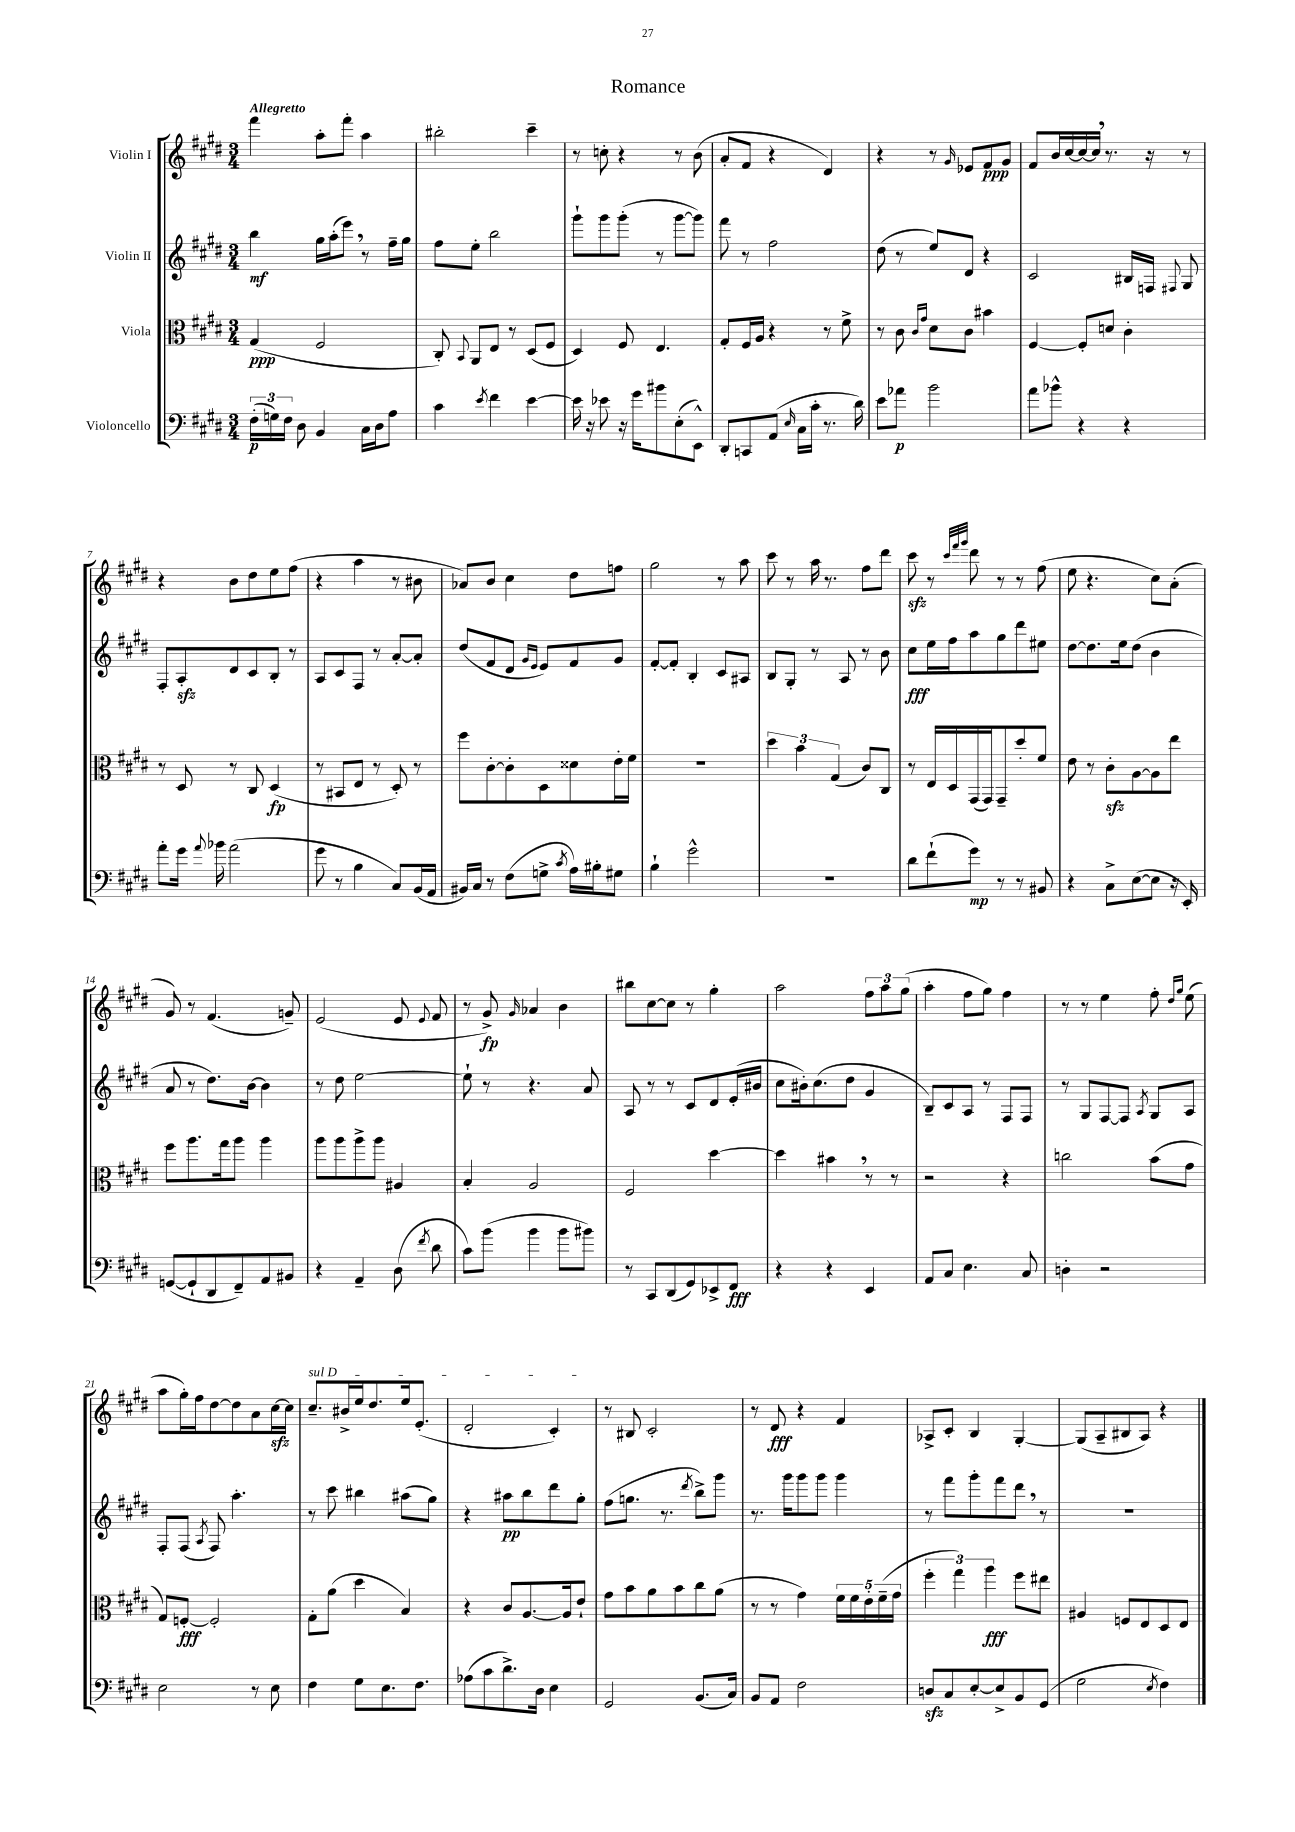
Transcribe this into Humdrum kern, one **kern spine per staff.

**kern	**kern	**kern	**kern
*staff4	*staff3	*staff2	*staff1
*clefF4	*clefC3	*clefG2	*clefG2
*k[f#c#g#d#]	*k[f#c#g#d#]	*k[f#c#g#d#]	*k[f#c#g#d#]
*M3/4	*M3/4	*M3/4	*M3/4
(24F#'\LL	(4G#/	4bb\	4fff#\
24G\)	.	.	.
24F#\JJ	.	.	.
8D#\	.	.	.
4BB/	2F#/	16gg#\LL	8aa'\L
.	.	(16aa'\J	.
.	.	8eee\J)	8fff#'\J
16C#\LL	.	8r	4aa\
16D#\J	.	.	.
8A\J	.	16ff#~\LL	.
.	.	16gg#\JJ	.
=	=	=	=
4c#\	8C#'/)	8ff#\L	2bb#'\
.	8qqBB/	.	.
.	8AA/L	8ee'\J	.
8qe/	.	.	.
4f#\	8E/J	2bb\	.
.	8r	.	.
[4e\	(8D#/L	.	4ccc#~\
.	8F#/J	.	.
=	=	=	=
16e\]	4D#/)	8ggg#`\L	8r
16r	.	.	.
8e-\	.	8ggg#\	8cc'\
16r	8F#/	(8ggg#'\J	4r
16g#\LK	.	.	.
8b#\	4.E/	8r	.
(8E'\	.	[8ggg#\L	8r
8EE^^\J)	.	8ggg#\]J)	(8b\
=	=	=	=
8DD#'/L	8G#'/L	8fff#\	8a'/L
8CC/	16F#/L	8r	8f#/J
.	16A/JJ	.	.
(8AA/J	4r	2ff#\	4r
16qqE/	.	.	.
16C#\LL	.	.	.
16c#'\JJ	.	.	.
8.r	8r	.	4d#/)
.	8f#^\	.	.
16d#\)	.	.	.
=	=	=	=
8e\L	8r	(8dd#\	4r
8a-\J	8c#\	8r	.
.	16qqc#/LL	.	.
.	16qqg#/JJ	.	.
2b\	8d#\L	8ee/L)	8r
.	.	.	16qqg#/
.	8c#\J	8d#/J	8e-/L
.	4b#\	4r	8f#/
.	.	.	8g#/J
=	=	=	=
8a\L	[4F#/	2c#/	8f#/L
8b-^^\J	.	.	16b/L
.	.	.	[16cc#/
4r	8F#'/]L	.	16cc#/_
.	.	.	16cc#/]JJ
.	8d/J	.	8.r
4r	4c#'\	16B#/LL	.
.	.	16F/JJ	16r
.	.	8qqF#/	.
.	.	8G#/	8r
=	=	=	=
8a'\L	8r	8F#'/L	4r
16g#\Jk	8D#/	8A'/	.
8qqa/	.	.	.
16b-\	.	.	.
(2a\	8r	8d#/	8b\L
.	8C#/	8c#/	8dd#\
.	(4D#/	8B'/J	8ee\
.	.	8r	(8ff#\J
=	=	=	=
8g#\	8r	8A/L	4r
8r	8BB#/L	8c#/	.
4B\	8E/J	8F#/J	4aa\
.	8r	8r	.
8C#/L)	8D#'/)	[8a'/L	8r
(16BB/L	8r	8a'/]J	8b#\
16AA/JJ	.	.	.
=	=	=	=
16BB#/LL)	8ff#\L	(8dd#/L	8a-/L)
16C#/JJ	.	.	.
8r	[8c#'\	8f#/	8b/J
(8F#\L	8c#'\]	8d#/J	4cc#\
.	.	16qqg#/LL	.
.	.	16qqe/JJ	.
8G^\J	8D#\	8e/L)	.
8qc#/	.	.	.
16A\LL)	8d##\	8f#/	8dd#\L
16B#'\J	.	.	.
8G#\J	16e'\L	8g#/J	8ff\J
.	16f#\JJ	.	.
=	=	=	=
4B`\	2.r	[8f#'/L	2gg#\
.	.	8f#'/]J	.
2g#^^\	.	4B'/	.
.	.	8c#/L	8r
.	.	8A#/J	8aa\
=	=	=	=
2.r	6dd#\	8B/L	8ccc#\
.	.	8G#'/J	8r
.	6b\	.	.
.	.	8r	16aa\
.	.	.	8.r
.	(6G#/	.	.
.	.	8A/	.
.	8c#/L)	8r	8ff#\L
.	8C#/J	8b\	8ddd#\J
=	=	=	=
8d#\L	8r	8cc#\L	8ccc#\
(8f#`\	16E/LL	16ee\L	8r
.	16D#/	16ff#\J	.
.	.	.	32qqccc#/LLL
.	.	.	32qqfff#/
.	.	.	32qqggg#/JJJ
8g#\J)	(16GG#/	8aa\	8ddd#\
.	16GG#/J)	.	.
8r	8GG#~/	8gg#\	8r
8r	8dd#'/	8ddd#\	8r
8BB#/	8f#/J	8ee#\J	(8ff#\
=	=	=	=
4r	8e\	[8dd#\L	8ee\
.	8r	8.dd#\]	4.r
8C#^\L	8c#'\L	.	.
.	.	16ee\k	.
([8E\	[8A\	(8dd#\J	.
8E\]J	8A\]	4b\	8cc#\L)
16r	8ee\J	.	(8a'\J
16EE'/)	.	.	.
=	=	=	=
([8GG/L	8ff#\L	8a/	8g#/)
8GG`/]	8.aa\	8r	8r
8DD#/	.	8.dd#\L)	(4.f#/
.	16gg#\k	.	.
8FF#~/)	8aa\J	.	.
.	.	[16b\Jk	.
8AA/	4aa\	4b\]	.
8BB#/J	.	.	8g~/)
=	=	=	=
4r	8aa\L	8r	(2e/
.	8aa\	8dd#\	.
4AA~/	8aa^\	[2ee\	.
.	8aa\J	.	.
(8D#\	4A#/	.	8e/
8qf#/	.	.	8qqe/
8d#\	.	.	8f#/
=	=	=	=
8c#\L)	4B'/	8ee`\]	8r
(8b\J	.	8r	8g#^/)
.	.	.	16qqg#/
4b\	2A/	4.r	4a-/
8b\L	.	.	4b\
8b#\J)	.	8a/	.
=	=	=	=
8r	2F#/	8A/	8bb#\L
8CC#/L	.	8r	[8cc#\
(8DD#/	.	8r	8cc#\]J
8GG#/)	.	8c#/L	8r
8EE-^/	[4dd#\	8d#/	4gg#'\
8FF#/J	.	(16e'/L	.
.	.	16b#/JJ	.
=	=	=	=
4r	4dd#\]	8cc#\L	2aa\
.	.	16b#'\k)	.
.	.	(8.cc#\	.
4r	4b#\	.	.
.	.	8dd#\J	.
4EE/	8r	4g#/	12ff#\L
.	.	.	12aa\
.	8r	.	.
.	.	.	(12gg#\J
=	=	=	=
8AA/L	2r	8B~/L)	4aa'\
8C#/J	.	8c#/	.
4.E\	.	8A/J	8ff#\L
.	.	8r	8gg#\J)
.	4r	8F#/L	4ff#\
8C#/	.	8F#/J	.
=	=	=	=
4D'\	2cc\	8r	8r
.	.	8G#/L	8r
2r	.	[8F#/	4ee\
.	.	8F#/]J	.
.	.	8qA/	.
.	(8b\L	8G#/L	8ff#'\
.	.	.	16qqdd#/LL
.	.	.	16qqgg#/JJ
.	8g#\J	8A/J	(8ee\
=	=	=	=
2E\	8G#/L)	8F#'/L	8aa\L
.	[8F'/J	(8F#/J	16gg#'\L)
.	.	.	16ff#\J
.	.	8qA/	.
.	2F'/]	8F#/)	[8dd#\
.	.	4.aa'\	8dd#\]
8r	.	.	8a\
8E\	.	.	[16cc#\L
.	.	.	16cc#\]JJ
=	=	=	=
4F#\	8G#'\L	8r	8.cc#~/L
.	(8a\J	8ccc#\	.
.	.	.	16b#^/L
8G#\L	4dd#\	4bb#\	16ee/J
.	.	.	8.dd#/
8.E\	.	.	.
.	4B/)	(8aa#\L	16ee/k
8.F#\J	.	.	(8.e'/J
.	.	8gg#\J)	.
=	=	=	=
(8A-\L	4r	4r	2d#'/
8c#\	.	.	.
8.d#^\)	8c#/L	8aa#\L	.
.	[8.A/	8bb\	.
16D#\Jk	.	.	.
4E\	.	8ddd#\	4c#'/)
.	16A/]k	.	.
.	8e`/J	8gg#'\J	.
=	=	=	=
2GG#/	8g#\L	(8ff#\L	8r
.	8b\	8.gg\J	8B#/
.	8a\	.	2c#'/
.	.	8.r	.
.	8b\	.	.
.	.	8qddd#/	.
(8.BB/L	8cc#\	8bb^\L)	.
.	(8a\J	8ggg#\J	.
16C#/Jk)	.	.	.
=	=	=	=
8BB/L	8r	8.r	8r
8AA/J	8r	.	8d#/
.	.	16ggg#\LK	.
2F#\	4g#\)	8ggg#\	4r
.	.	8ggg#\J	.
.	20f#\LL	4ggg#\	4f#/
.	20f#\	.	.
.	20e'\	.	.
.	(20f#~\	.	.
.	20g#\JJ	.	.
=	=	=	=
8D/L	6ff#'\	8r	8A-^/L
8C#/	.	8fff#\L	8c#'/J
.	6gg#\)	.	.
[8E'/	.	8ggg#'\	4B/
.	6aa\	.	.
8E^/]	.	8fff#\	.
8BB/	8ff#\L	8ddd#\J	[4G#'/
(8GG#/J	8ee#\J	8r	.
=	=	=	=
2G#\	4A#/	2.r	(8G#/]L
.	.	.	8A~/
.	8F/L	.	8B#/
.	8E/	.	8A/J)
8qE/	.	.	.
4F#\)	8D#/	.	4r
.	8E/J	.	.
==	==	==	==
*-	*-	*-	*-
